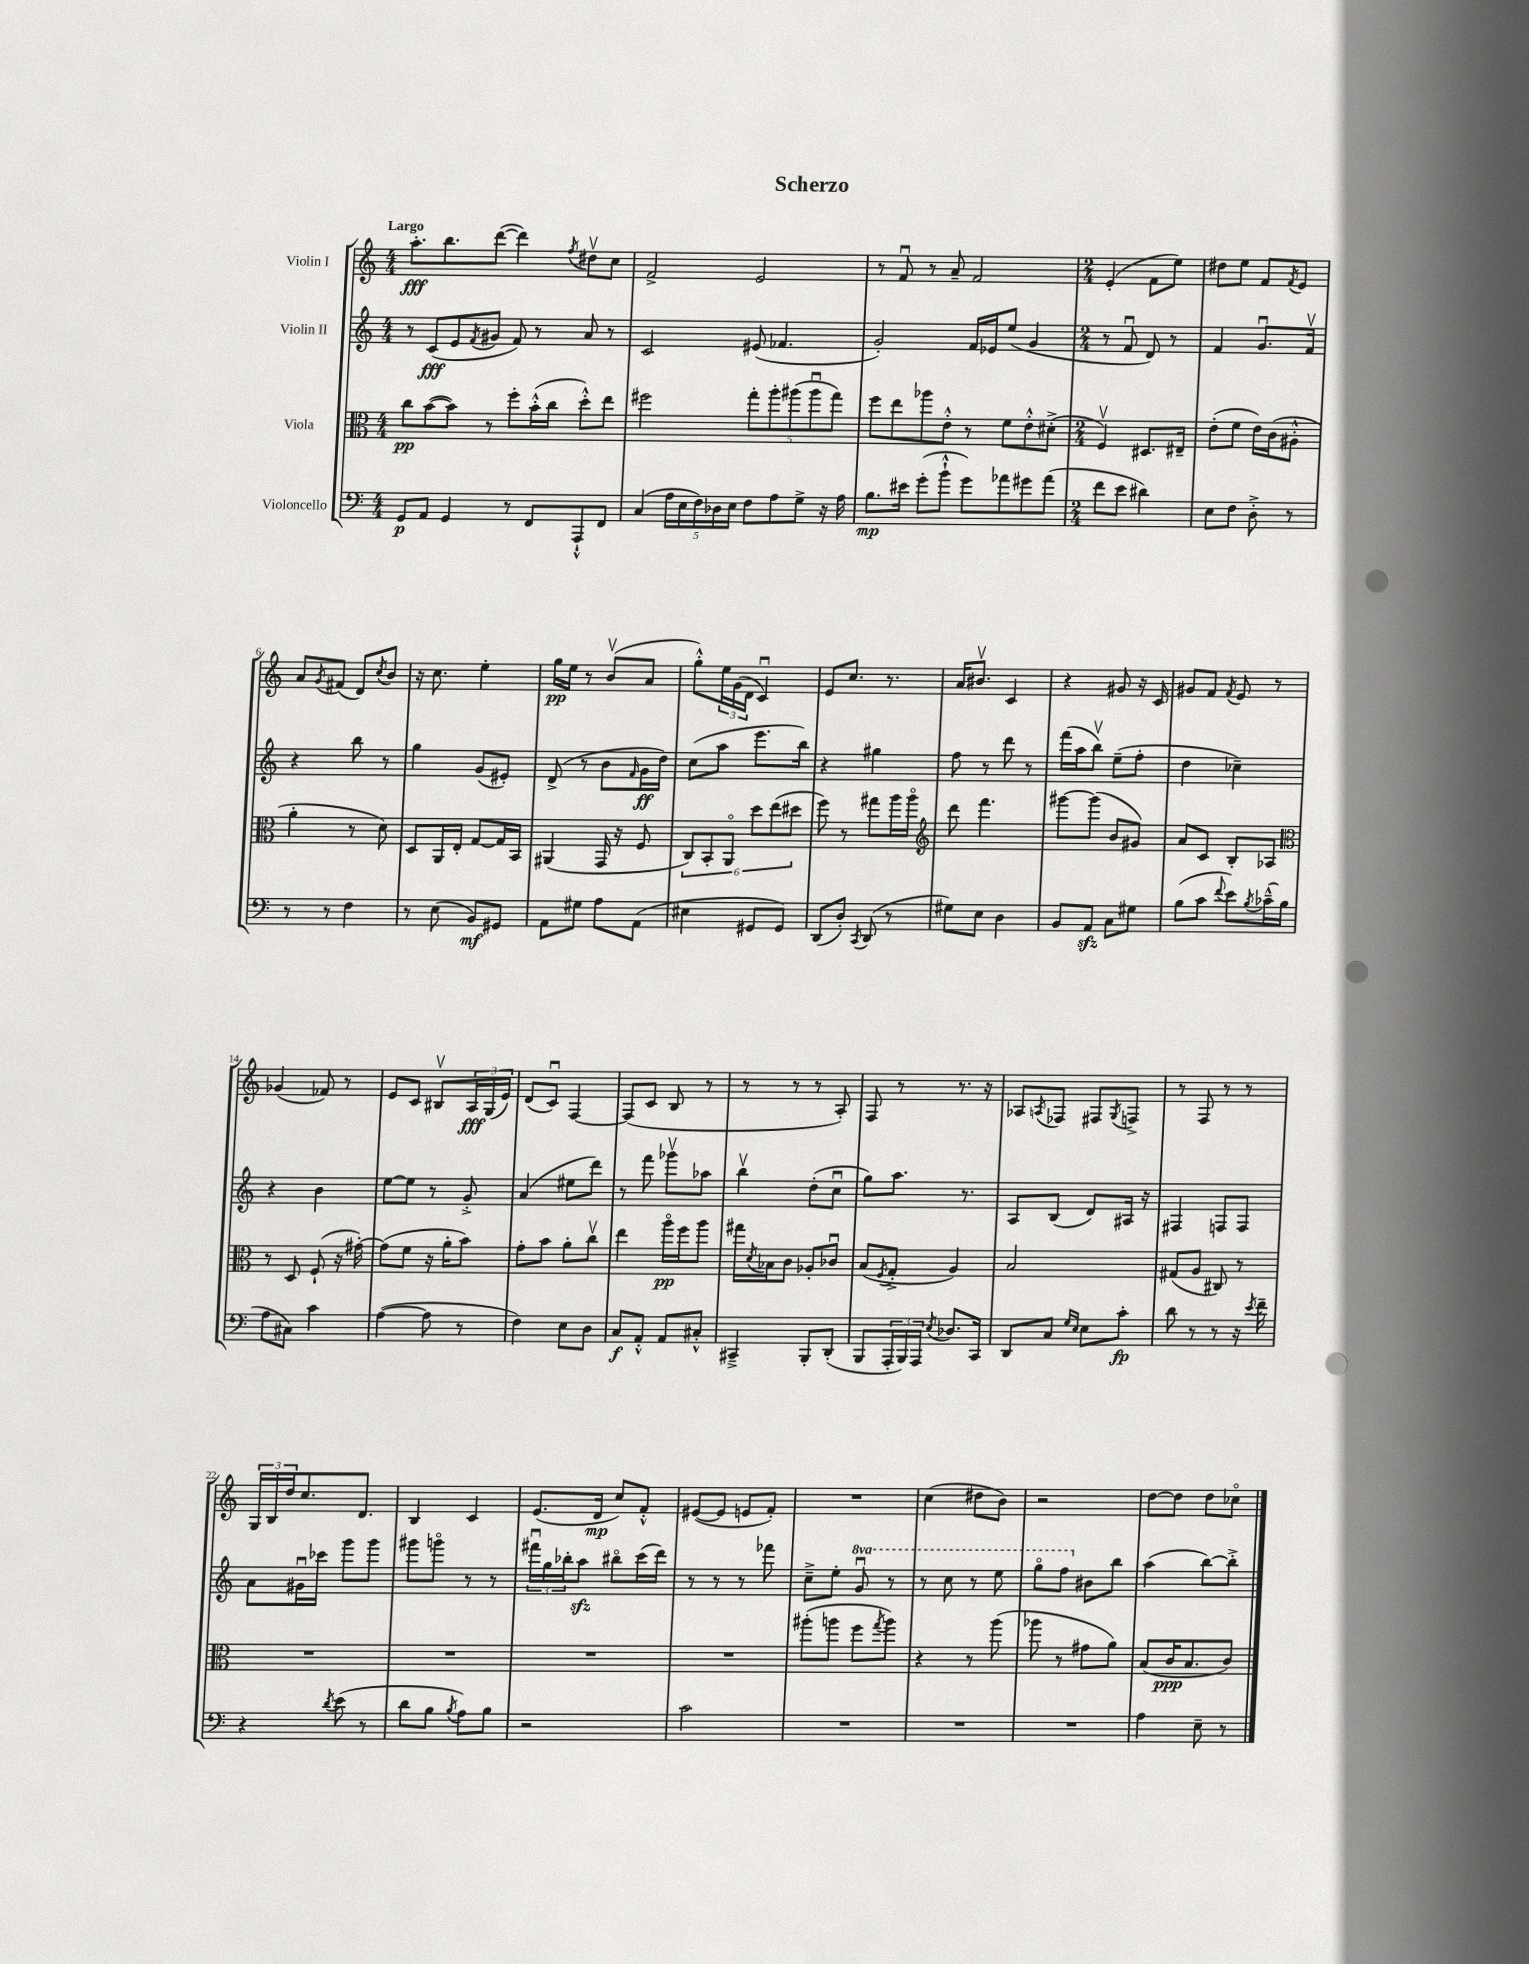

**kern	**kern	**kern	**kern
*staff4	*staff3	*staff2	*staff1
*clefF4	*clefC3	*clefG2	*clefG2
*k[]	*k[]	*k[]	*k[]
*M4/4	*M4/4	*M4/4	*M4/4
8GG	8cc	8r	8.aa'
8AA	([8b	(8c	.
.	.	.	8.bb
4GG	8b])	8e	.
.	.	8qf	.
.	8r	8g#	([8ddd
8r	8ff'	8f)	4ddd])
8FF	(16b'^^	8r	.
.	16cc	.	.
.	.	.	8qff
8AAA`^^	8dd'^^)	8a	8dd#v
8FF	8ee	8r	8cc
=	=	=	=
(4C	2ff#	2c	2f^
20A	.	.	.
20E	.	.	.
20F)	.	.	.
20D-	.	.	.
20E	.	.	.
8F	10gg'	(8e#	2e
.	10aa'	.	.
8A	.	4.f-	.
.	(10aa#	.	.
8G^	.	.	.
.	10aa#u	.	.
16r	.	.	.
.	10gg)	.	.
16A	.	.	.
=	=	=	=
8.B	8ff	2g')	8r
.	8ee	.	8fu
16e#	.	.	.
(8g'	8aa-	.	8r
8b`^^	8e'^^	.	8a~
8g)	8r	16f	2f
.	.	16e-	.
8a-	8f	(8ee	.
8g#	8e'^^	4g	.
(8a-	(8d#'^	.	.
=	=	=	=
*M2/4	*M2/4	*M2/4	*M2/4
8f	4Fv)	8r	(4e'
8e	.	8fu	.
4d#)	8.D#	8d)	8f
.	.	8r	8ee)
.	16E#~	.	.
=	=	=	=
8E	(8e'	4f	8dd#
8F	8f	.	8ee
8D'^	16e)	8.gu	8f
.	(16c	.	.
.	.	.	8qf
8r	8A#'^^	.	8e
.	.	16fv	.
=	=	=	=
8r	4a'	4r	8a
.	.	.	8qg
8r	.	.	(8f#
4F	8r	8bb	8d)
.	.	.	8qcc
.	8d)	8r	8b
=	=	=	=
8r	8D	4gg	16r
.	.	.	8.cc
(8E	16AA	.	.
.	16E'	.	.
8BB)	[8G	(8g	4ee'
8GG#	16G]	8e#')	.
.	16BB	.	.
=	=	=	=
8AA	(4AA#	(8d^	16gg
.	.	.	16ee
8G#	.	8r	8r
8A	16GG	8b	(8bv
.	16r	.	.
.	.	16qqf	.
(8AA	8F	16g	8a
.	.	16dd)	.
=	=	=	=
4E#	12C)	(8cc	8gg'^^)
.	12BB'	.	.
.	.	8aa	24ee
.	12AAo	.	(24g
.	.	.	24d
8GG#	12dd	8.eee	4cu)
.	(12ee	.	.
8GG#)	.	.	.
.	12dd#	.	.
.	.	16bb)	.
=	=	=	=
(8DD	8ff)	4r	8e
8D')	8r	.	8.cc
8qCC	.	.	.
(8DD	8gg#	4gg#	.
.	.	.	8.r
8r	16aa	.	.
.	16aao	.	.
=	=	=	=
*	*clefG2	*	*
8G#)	8ddd	8ff	16a
.	.	.	8.b#v
8E	4.fff	8r	.
4D	.	8ddd	4c
.	.	8r	.
=	=	=	=
8BB	[8ggg#	(16fff	4r
.	.	16aa	.
8AA	(8ggg#]	8bbv)	.
8C	8b	(8ee~	8g#
8G#	8g#)	8ff'	16r
.	.	.	16c
=	=	=	=
(8B	8a	4dd	8g#
8c	8c	.	8f
8qqf	.	.	8qf
8e)	8B'	4cc-~)	8e
8qB	.	.	.
(16c-~^^	8A-	.	8r
16B	.	.	.
=	=	=	=
*	*clefC3	*	*
8A	8r	4r	(4g-
8C#)	8D	.	.
4c	(8F`	4b	8f-)
.	16r	.	8r
.	[16g#')	.	.
=	=	=	=
([4A	(8g#]	[8ee	8e
.	8f	8ee]	8c
8A]	16r	8r	8B#v
.	16a'	.	.
8r	8b)	8g'^	24A
.	.	.	(24G
.	.	.	24e)
=	=	=	=
4F)	8g'	(4a	(8d
.	8b	.	8cu)
8E	8a'	8ee#	[4F
8D	8ccv	8ddd)	.
=	=	=	=
8C	4ee	8r	(8F]
8AA'^^	.	8fff	8c
8AA	16aao	8ggg-v	8B
.	16ff	.	.
8C#'^^	8aa	8aa-	8r
=	=	=	=
4CC#~^	16gg#	4bbv	8r
.	8qd	.	.
.	16B-	.	.
.	8c	.	8r
8BBB'	8A-'	(8dd'	8r
(8DD'	8c-u	8ccu	8A')
=	=	=	=
8BBB	(8B	8gg)	8F
.	8qF	.	.
24AAA'	8G'^	8.aa	8r
24BBB)	.	.	.
24AAA	.	.	.
8qE	.	.	.
8.D-	4A)	.	8.r
.	.	8.r	.
16CC	.	.	16r
=	=	=	=
8DD	2B	8A	8A-
.	.	.	8qA
8C	.	(8B	8F-
16qqG	.	.	.
16qqE	.	.	.
8E	.	8d)	8F#
.	.	.	8qG
8c'	.	16A#	8F^
.	.	16r	.
=	=	=	=
8d	(8G#	4F#	8r
8r	8A	.	8F
8r	8C#)	8F	8r
16r	8r	8F	8r
8qe	.	.	.
16f~	.	.	.
=	=	=	=
4r	2r	8a	24G
.	.	.	24B
.	.	.	24dd
.	.	16g#u	8.cc
.	.	16ccc-	.
8qd	.	.	.
(8e	.	8ggg	.
.	.	.	8.d
8r	.	8ggg	.
=	=	=	=
8d	2r	8ggg#	4B
8B	.	8gggo	.
8qB	.	.	.
8A)	.	8r	4c
8B	.	8r	.
=	=	=	=
2r	2r	24fff#u	(8.e
.	.	24gg	.
.	.	24bb-'	.
.	.	8aa	.
.	.	.	16d
.	.	8bb#o	8cc)
.	.	(16ccc	8f'^^
.	.	16ddd)	.
=	=	=	=
2c	2r	8r	([8e#
.	.	8r	8e#]
.	.	8r	8e
.	.	8fff-	8f')
=	=	=	=
2r	(8aa#'	8cc~^	2r
.	8aa	8ee'	.
.	8ff	8ggu	.
.	8qgg	.	.
.	8aa)	8r	.
=	=	=	=
2r	4r	8r	(4cc
.	.	8ccc	.
.	8r	8r	8dd#
.	(8aa	8eee	8b)
=	=	=	=
2r	8aa-	8gggo	2r
.	8r	8fff	.
.	8g#	8b#	.
.	8a)	8bb	.
=	=	=	=
4A	(8B	(4aa	[8dd
.	16c	.	8dd]
.	8.B	.	.
8E~	.	[8bb)	8dd
8r	8c)	8bb'^]	8cc-o
==	==	==	==
*-	*-	*-	*-
